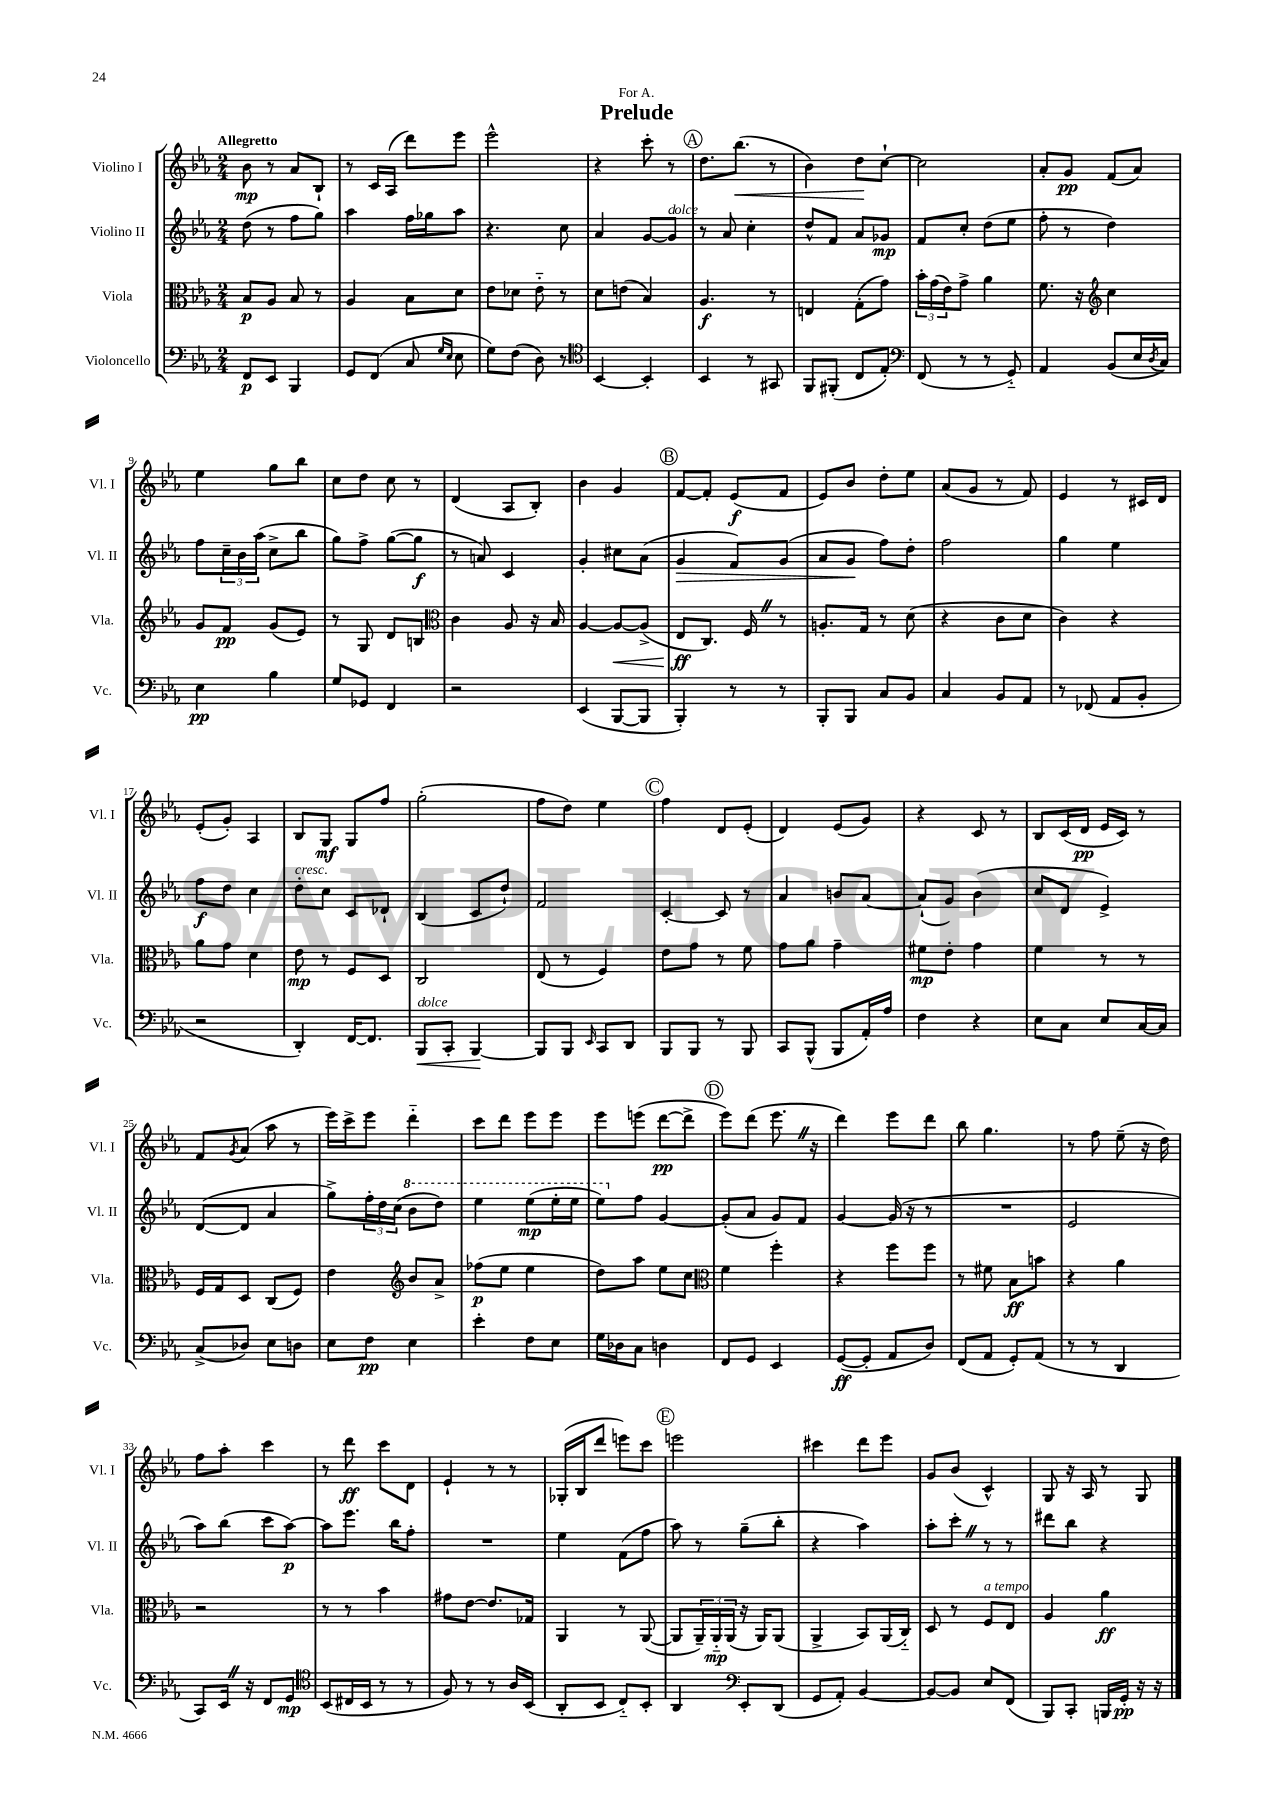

**kern	**dynam	**kern	**dynam	**kern	**dynam	**kern	**dynam
*part4	*part4	*part3	*part3	*part2	*part2	*part1	*part1
*staff4	*staff4	*staff3	*staff3	*staff2	*staff2	*staff1	*staff1
*I"Violoncello	*	*I"Viola	*	*I"Violino II	*	*I"Violino I	*
*I'Vc.	*	*I'Vla.	*	*I'Vl. II	*	*I'Vl. I	*
*clefF4	*	*clefC3	*	*clefG2	*	*clefG2	*
*k[b-e-a-]	*	*k[b-e-a-]	*	*k[b-e-a-]	*	*k[b-e-a-]	*
*M2/4	*	*M2/4	*	*M2/4	*	*M2/4	*
=1	=1	=1	=1	=1	=1	=1	=1
!	!	!	!	!	!	!LO:TX:a:B:t=Allegretto	!
8FF/L	p	8B-/L	p	(8dd\	.	8b-\	mp
8EE-/J	.	8A-/J	.	8r	.	8r	.
4BBB-/	.	8B-/	.	8ff\L	.	8a-/L	.
.	.	8r	.	8gg\J)	.	8B-`/J	.
=2	=2	=2	=2	=2	=2	=2	=2
8GG/L	.	4A-/	.	4aa-\	.	8r	.
(8FF/J	.	.	.	.	.	16c/LL	.
.	.	.	.	.	.	(16A-/JJ	.
8C/	.	8B-\L	.	16ff\LL	.	8ddd\L)	.
.	.	.	.	16gg-X\J	.	.	.
16qqG/LL	.	.	.	.	.	.	.
16qqE-/JJ	.	.	.	.	.	.	.
8E-\	.	8d\J	.	8aa-\J	.	8eee-\J	.
=3	=3	=3	=3	=3	=3	=3	=3
8G\L)	.	8e-\L	.	4.r	.	2eee-^^\	.
(8F\J	.	8d-X\J	.	.	.	.	.
8D\)	.	8e-\	.	.	.	.	.
8r	.	8r	.	8cc\	.	.	.
=4	=4	=4	=4	=4	=4	=4	=4
*clefC4	*	*	*	*	*	*	*
[4BB-/	.	8d\L	.	4a-/	.	4r	.
.	.	(8en\J	.	.	.	.	.
4BB-'/]	.	4B-/)	.	[8g/L	.	8ccc'\	.
!	!	!	!	!LO:TX:a:i:t=dolce	!	!	!
.	.	.	.	8g/J]	.	8r	.
!!LO:REH:place=s1:t=A
=5	=5	=5	=5	=5	=5	=5	=5
4BB-/	.	4.A-/	f	8r	.	8.dd\L	.
.	.	.	.	8a-/	.	.	.
!	!	!	!	!	!	!	!LO:HP:b
.	.	.	.	.	.	(8.bb-\J	<
8r	.	.	.	4cc'\	.	.	.
8GG#X/	.	8r	.	.	.	8r	.
=6	=6	=6	=6	=6	=6	=6	=6
8FF/L	.	4En/	.	8dd^^/L	.	4b-\)	.
(8FF#X'/J	.	.	.	8f/J	.	.	.
8C/L	.	(8G'\L	.	8a-/L	.	8dd\L	.
8E-'/J)	.	8g\J)	.	8g-X/J	mp	[8cc`\J	[
=7	=7	=7	=7	=7	=7	=7	=7
*clefF4	*	*	*	*	*	*	*
(8FF/	.	24b-'\LL	.	8f/L	.	2cc\]	.
.	.	(24g\	.	.	.	.	.
.	.	24e-\J)	.	.	.	.	.
8r	.	8g^\J	.	8cc'/J	.	.	.
8r	.	4a-\	.	(8dd\L	.	.	.
8GG/)	.	.	.	8ee-\J	.	.	.
=8	=8	=8	=8	=8	=8	=8	=8
4AA-/	.	8.f\	.	8ff'\	.	8a-'/L	.
.	.	.	.	8r	.	8g/J	pp
.	.	16r	.	.	.	.	.
*	*	*clefG2	*	*	*	*	*
(8BB-/L	.	4cc\	.	4dd\)	.	(8f/L	.
16E-/L	.	.	.	.	.	8a-/J)	.
8qD/	.	.	.	.	.	.	.
16C/JJ)	.	.	.	.	.	.	.
!!LO:LB:g=z
=9	=9	=9	=9	=9	=9	=9	=9
4E-\	pp	8g/L	.	8ff\L	.	4ee-\	.
.	.	8f/J	pp	24cc~\L	.	.	.
.	.	.	.	24b-\	.	.	.
.	.	.	.	(24aa-\JJ	.	.	.
4B-\	.	(8g/L	.	8cc^\L	.	8gg\L	.
.	.	8e-/J)	.	8bb-\J	.	8bb-\J	.
=10	=10	=10	=10	=10	=10	=10	=10
8G/L	.	8r	.	8gg\L)	.	8cc\L	.
8GG-X/J	.	8G/	.	8ff^\J	.	8dd\J	.
4FF/	.	8d/L	.	([8gg\L	.	8cc\	.
.	.	8Bn/J	.	8gg\J]	f	8r	.
=11	=11	=11	=11	=11	=11	=11	=11
*	*	*clefC3	*	*	*	*	*
2r	.	4c\	.	8r	.	(4d/	.
.	.	.	.	8an/)	.	.	.
.	.	8A-/	.	4c/	.	8A-/L	.
.	.	16r	.	.	.	8B-'/J)	.
.	.	16B-/	.	.	.	.	.
=12	=12	=12	=12	=12	=12	=12	=12
(4EE-/	.	[4A-/	.	4g'/	.	4b-\	.
!	!	!	!LO:HP:b	!	!	!	!
[8BBB-/L	.	8A-/L_	<	8cc#X\L	.	4g/	.
8BBB-/J]	.	(8A-^/J]	.	(8a-\J	.	.	.
!!LO:REH:place=s1:t=B
=13	=13	=13	=13	=13	=13	=13	=13
!	!	!	!	!	!LO:HP:b	!	!
4BBB-'/)	.	8E-/L	ff	4g/	>	[8f/L	.
.	.	8.C/J)	[	.	.	8f'/J]	.
8r	.	.	.	8f/L)	.	(8e-/L	f
.	.	16FZ/	.	.	.	.	.
8r	.	8r	.	(8g/J	.	8f/J	.
=14	=14	=14	=14	=14	=14	=14	=14
8BBB-'/L	.	8.An'/L	.	8a-/L	.	8e-/L)	.
8BBB-/J	.	.	.	8g/J	.	8b-/J	.
.	.	16G/Jk	.	.	.	.	.
8C/L	.	8r	.	8ff\L)	]	8dd'\L	.
8BB-/J	.	(8d\	.	8dd'\J	.	8ee-\J	.
=15	=15	=15	=15	=15	=15	=15	=15
4C/	.	4r	.	2ff\	.	(8a-/L	.
.	.	.	.	.	.	8g/J	.
8BB-/L	.	8c\L	.	.	.	8r	.
8AA-/J	.	8d\J	.	.	.	8f/)	.
=16	=16	=16	=16	=16	=16	=16	=16
8r	.	4c\)	.	4gg\	.	4e-/	.
(8FF-X/	.	.	.	.	.	.	.
8AA-/L	.	4r	.	4ee-\	.	8r	.
8BB-'/J	.	.	.	.	.	16c#X/LL	.
.	.	.	.	.	.	16d/JJ	.
!!LO:LB:g=z
=17	=17	=17	=17	=17	=17	=17	=17
2r	.	8a-\L	.	8ff\L	f	(8e-'/L	.
.	.	8g\J	.	8dd\J	.	8g'/J)	.
.	.	4d\	.	4cc\	.	4A-/	.
=18	=18	=18	=18	=18	=18	=18	=18
!	!	!	!	!LO:TX:a:i:t=cresc.	!	!	!
4DD'/)	.	8e-\	mp	8dd'\L	.	8B-/L	.
.	.	8r	.	8cc\J	.	8G/J	mf
[16FF/KL	.	8F/L	.	8c/L	.	8G/L	.
8.FF/J]	.	.	.	.	.	.	.
.	.	8D/J	.	8d-X`/J	.	8ff/J	.
=19	=19	=19	=19	=19	=19	=19	=19
!LO:TX:a:i:t=dolce	!	!	!	!	!	!	!
!	!LO:HP:b	!	!	!	!	!	!
8BBB-/L	<	2C/	.	(4B-/	.	(2gg'\	.
8CC'/J	.	.	.	.	.	.	.
[4BBB-/	.	.	.	8c/L	.	.	.
.	.	.	.	8dd`/J)	.	.	.
.	[	.	.	.	.	.	.
=20	=20	=20	=20	=20	=20	=20	=20
8BBB-/L]	.	(8E-/	.	2f/	.	8ff\L	.
8BBB-/J	.	8r	.	.	.	8dd\J)	.
16qqEE-/	.	.	.	.	.	.	.
8CC/L	.	4F/)	.	.	.	4ee-\	.
8DD/J	.	.	.	.	.	.	.
!!LO:REH:place=s1:t=C
=21	=21	=21	=21	=21	=21	=21	=21
8BBB-/L	.	8e-\L	.	[4c'/	.	4ff\	.
8BBB-/J	.	8g\J	.	.	.	.	.
8r	.	8r	.	8c/]	.	8d/L	.
8BBB-/	.	8f\	.	8r	.	(8e-'/J	.
=22	=22	=22	=22	=22	=22	=22	=22
8CC/L	.	8g\L	.	4a-/	.	4d/)	.
(8BBB-^^/J	.	8a-\J	.	.	.	.	.
8BBB-/L	.	4g~\	.	8bn/L	.	(8e-/L	.
16AA-'/L)	.	.	.	[8a-/J	.	8g/J)	.
16A-/JJ	.	.	.	.	.	.	.
=23	=23	=23	=23	=23	=23	=23	=23
4F\	.	8f#X\L	mp	(8a-`/L]	.	4r	.
.	.	8e-'\J	.	8g/J)	.	.	.
4r	.	4g\	.	(4b-\	.	8c/	.
.	.	.	.	.	.	8r	.
=24	=24	=24	=24	=24	=24	=24	=24
8E-\L	.	4f\	.	8cc/L	.	8B-/L	.
8C\J	.	.	.	8d/J	.	(16c/L	.
.	.	.	.	.	.	16d/JJ	pp
8E-/L	.	8r	.	4e-^/)	.	16e-/LL	.
.	.	.	.	.	.	16c/JJ)	.
[16C/L	.	8r	.	.	.	8r	.
16C/JJ]	.	.	.	.	.	.	.
!!LO:LB:g=z
=25	=25	=25	=25	=25	=25	=25	=25
(8C^/L	.	16F/LL	.	([8d/L	.	8f/L	.
.	.	16G/J	.	.	.	.	.
.	.	.	.	.	.	8qg/	.
8D-X/J)	.	8D/J	.	8d/J]	.	(8a-/J	.
8E-\L	.	(8C/L	.	4a-/	.	8aa-\	.
8Dn\J	.	8F/J)	.	.	.	8r	.
=26	=26	=26	=26	=26	=26	=26	=26
8E-\L	.	4e-\	.	8gg^\L)	.	16eee-\LL)	.
.	.	.	.	.	.	16ccc^\J	.
8F\J	pp	.	.	24ff'\L	.	8eee-\J	.
.	.	.	.	24dd\	.	.	.
.	.	.	.	(24cc\JJ	.	.	.
*	*	*clefG2	*	*	*	*	*
*	*	*	*	*8va	*	*	*
4E-\	.	8b-/L	.	8bb-\L	.	4ddd\	.
.	.	8a-^/J	.	8ddd\J)	.	.	.
=27	=27	=27	=27	=27	=27	=27	=27
4e-'\	.	(8ff-X\L	p	4eee-\	.	8ccc\L	.
.	.	8ee-\J	.	.	.	8ddd\J	.
8F\L	.	4ee-\	.	(8eee-\L	mp	8eee-\L	.
8E-\J	.	.	.	16eee-'\L	.	8eee-\J	.
.	.	.	.	16eee-\JJ	.	.	.
=28	=28	=28	=28	=28	=28	=28	=28
16G\LL	.	8dd\L)	.	8eee-\L)	.	8eee-\L	.
16D-X\J	.	.	.	.	.	.	.
*	*	*	*	*X8va	*	*	*
8C\J	.	8aa-\J	.	8ff\J	.	(8eeen\J	.
4Dn\	.	8ee-\L	.	[4g/	.	[8ddd\L	pp
.	.	8cc\J	.	.	.	8ddd^\J]	.
!!LO:REH:place=s1:t=D
=29	=29	=29	=29	=29	=29	=29	=29
*	*	*clefC3	*	*	*	*	*
8FF/L	.	4f\	.	(8g'/L]	.	8eee-\L)	.
8GG/J	.	.	.	8a-/J	.	(8ddd\J	.
4EE-/	.	4ff'\	.	8g/L)	.	8.eee-Z\	.
.	.	.	.	8f/J	.	.	.
.	.	.	.	.	.	16r	.
=30	=30	=30	=30	=30	=30	=30	=30
([8GG/L	ff	4r	.	[4g/	.	4ddd\)	.
8GG'/J]	.	.	.	.	.	.	.
8AA-/L	.	8ff\L	.	(16g/]	.	8eee-\L	.
.	.	.	.	16r	.	.	.
8D/J)	.	8ff\J	.	8r	.	8ddd\J	.
=31	=31	=31	=31	=31	=31	=31	=31
(8FF/L	.	8r	.	2r	.	8bb-\	.
8AA-/J	.	8f#X\	.	.	.	4.gg\	.
8GG'/L)	.	8B-\L	ff	.	.	.	.
(8AA-/J	.	8bn\J	.	.	.	.	.
=32	=32	=32	=32	=32	=32	=32	=32
8r	.	4r	.	2e-/	.	8r	.
8r	.	.	.	.	.	8ff\	.
4DD/	.	4a-\	.	.	.	(8ee-~\	.
.	.	.	.	.	.	16r	.
.	.	.	.	.	.	16dd\)	.
!!LO:LB:g=z
=33	=33	=33	=33	=33	=33	=33	=33
8CC/L)	.	2r	.	8aa-\L)	.	8ff\L	.
16EE-Z/Jk	.	.	.	(8bb-\J	.	8aa-'\J	.
16r	.	.	.	.	.	.	.
8FF/L	.	.	.	8ccc\L	.	4ccc\	.
8GG/J	mp	.	.	[8aa-\J)	p	.	.
=34	=34	=34	=34	=34	=34	=34	=34
*clefC4	*	*	*	*	*	*	*
(8BB-/L	.	8r	.	8aa-\L]	.	8r	.
16C#X/L	.	8r	.	8.eee-\J	.	8ddd\	ff
16BB-/JJ	.	.	.	.	.	.	.
8r	.	4b-\	.	.	.	8ccc\L	.
.	.	.	.	16bb-\KL	.	.	.
8r	.	.	.	8ff'\J	.	8d\J	.
=35	=35	=35	=35	=35	=35	=35	=35
8F/)	.	8g#X\L	.	2r	.	4e-`/	.
8r	.	[8e-\J	.	.	.	.	.
8r	.	8.e-/L]	.	.	.	8r	.
16A-/LL	.	.	.	.	.	8r	.
(16BB-/JJ	.	16G-X/Jk	.	.	.	.	.
=36	=36	=36	=36	=36	=36	=36	=36
8AA-'/L	.	4AA-/	.	4ee-\	.	(16G-X'/LL	.
.	.	.	.	.	.	16B-/J	.
8BB-/J	.	.	.	.	.	8ddd/J	.
8C/L)	.	8r	.	(8f\L	.	8eeen\L)	.
8BB-'/J	.	([8AA-/	.	8ff\J	.	8ccc\J	.
!!LO:REH:place=s1:t=E
=37	=37	=37	=37	=37	=37	=37	=37
4AA-/	.	8AA-/L]	.	8aa-\)	.	2eeen\	.
.	.	24AA-~/L)	.	8r	.	.	.
.	.	24AA-/	mp	.	.	.	.
.	.	(24AA-/JJ	.	.	.	.	.
*clefF4	*	*	*	*	*	*	*
8EE-'/L	.	16r	.	(8gg~\L	.	.	.
.	.	16AA-/KL)	.	.	.	.	.
(8DD/J	.	(8AA-/J	.	8bb-'\J	.	.	.
=38	=38	=38	=38	=38	=38	=38	=38
8GG/L	.	4AA-^/	.	4r	.	4ccc#X\	.
8AA-'/J)	.	.	.	.	.	.	.
[4BB-/	.	8BB-/L)	.	4aa-\)	.	8ddd\L	.
.	.	(16AA-/L	.	.	.	8eee-\J	.
.	.	16C/JJ)	.	.	.	.	.
=39	=39	=39	=39	=39	=39	=39	=39
8BB-/L_	.	8D/	.	8aa-'\L	.	8g/L	.
8BB-/J]	.	8r	.	8ccc'Z\J	.	(8b-/J	.
!	!	!LO:TX:a:i:t=a tempo	!	!	!	!	!
8E-/L	.	8F/L	.	8r	.	4c^^/)	.
(8FF/J	.	8E-/J	.	8r	.	.	.
=40	=40	=40	=40	=40	=40	=40	=40
8BBB-/L)	.	4A-/	.	8ddd#X\L	.	8G/	.
8CC'/J	.	.	.	8bb-\J	.	16r	.
.	.	.	.	.	.	16A-/	.
16BBBn/LL	.	4a-\	ff	4r	.	8r	.
16GG'/JJ	pp	.	.	.	.	.	.
16r	.	.	.	.	.	8G/	.
16r	.	.	.	.	.	.	.
==	==	==	==	==	==	==	==
*-	*-	*-	*-	*-	*-	*-	*-
